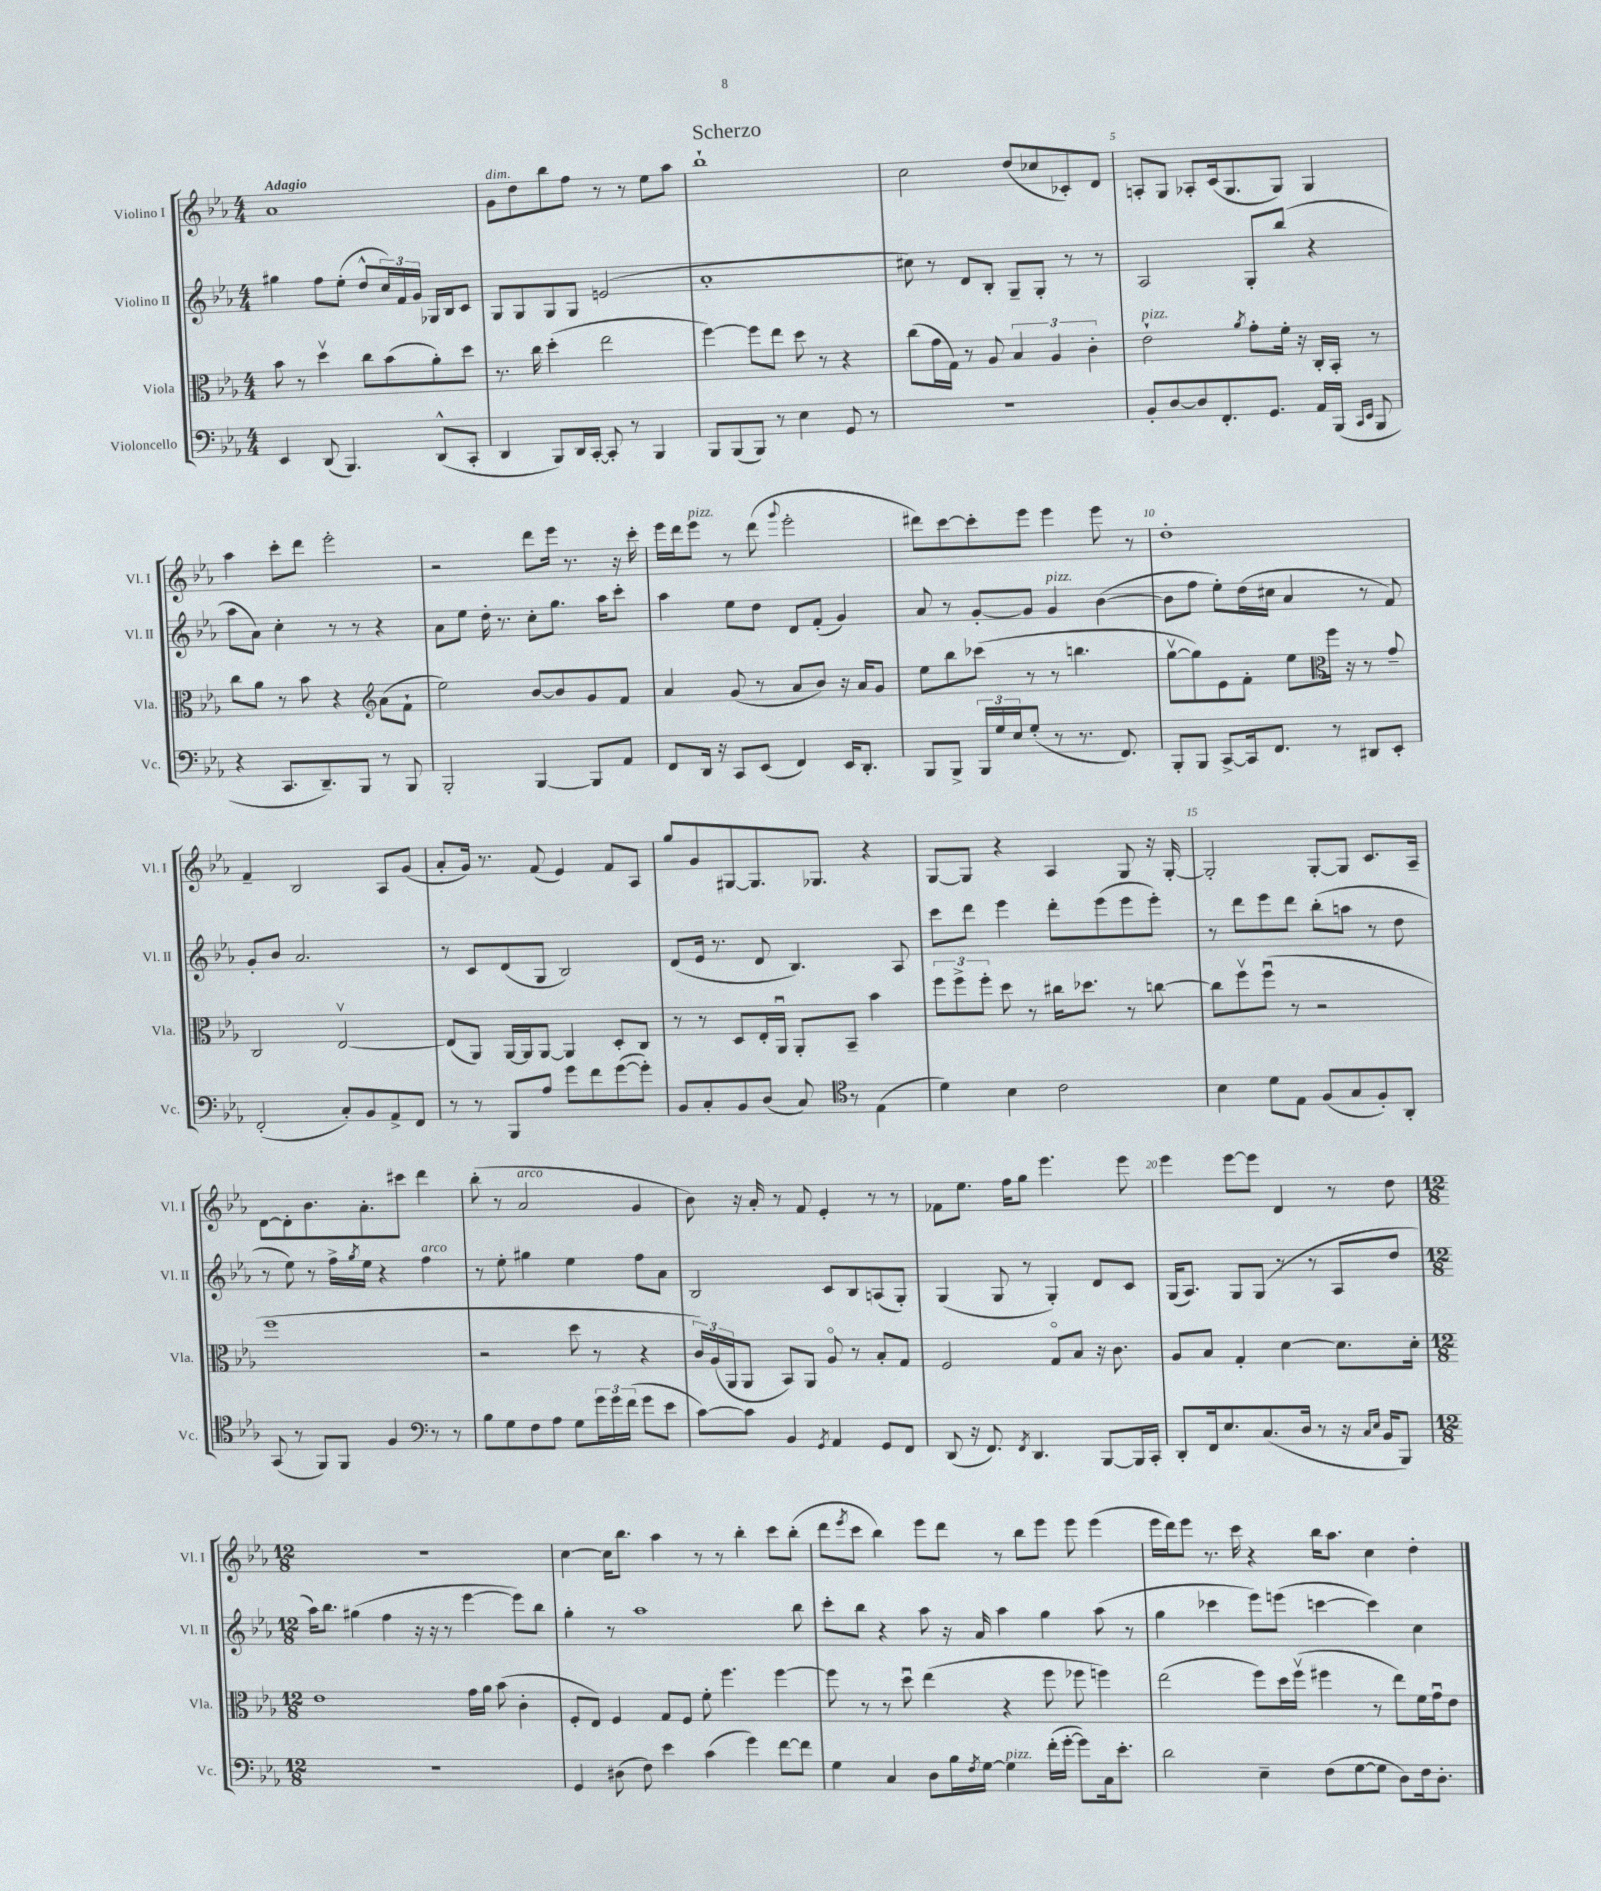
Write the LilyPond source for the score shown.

\header { title = "Scherzo" }
<<
\new StaffGroup <<
\new Staff = "s0" \with { instrumentName = "Violino I" shortInstrumentName = "Vl. I" } {
    \clef treble \key ees \major \numericTimeSignature \time 4/4 \tempo "Adagio"
    aes'1 |
    g'8^\markup { \italic "dim." } d''8 bes''8 f''8 r8 r8 ees''8 aes''8 |
    bes''1-! |
    c''2 d''8( ces''8 ces'8-.) d'8 |
    a8-. g8 aes8-. c'16( g8. g8) g4 |
    aes''4 c'''8-. d'''8 ees'''2-. |
    r2 d'''8 ees'''16 r8. r16 c'''16-. |
    ees'''16 d'''16 ees'''8^\markup { \italic "pizz." } r8 d'''8( \appoggiatura { g'''8 } ees'''2-. |
    dis'''8) c'''8~ c'''8-. ees'''8 ees'''4 ees'''8 r8 |
    d''1-. |
    f'4-- bes2 aes8 g'8( |
    aes'8-. g'16) r8. f'8( ees'4) f'8 aes8 |
    g''8 g'8 gis8~ gis8. ges8. r4 |
    g8~ g8 r4 aes4 g8 r16 g16~-. |
    g2-. g8~-. g8 c'8. aes16-- |
    d'8~ d'8-. bes'8. aes'8.-. cis'''8 d'''4 |
    bes''8-.( r8 aes'2^\markup { \italic "arco" } g'4 |
    bes'8) r16 aes'16-. r8 f'8 ees'4-. r8 r8 |
    fes'8 ees''8. f''16 g''8 ees'''4. ees'''8 |
    ees'''4 ees'''8~ ees'''8 d'4 r8 d''8 |
    \numericTimeSignature \time 12/8 R1. |
    c''4~ c''16 bes''8. aes''4 r8 r8 bes''4-. c'''8 bes''8-.( |
    d'''8 \acciaccatura { ees'''8 } c'''8 bes''4) ees'''8 d'''8 r8 bes''8 ees'''8 ees'''8 ees'''4( |
    ees'''16 d'''16) ees'''8 r8. c'''16 r4 bes''16 aes''8. c''4 d''4-. \bar "|." |
}
\new Staff = "s1" \with { instrumentName = "Violino II" shortInstrumentName = "Vl. II" } {
    \clef treble \key ees \major \numericTimeSignature \time 4/4
    gis''4 f''8 ees''8-.( d''8-^ \tuplet 3/2 { c''16) f'16 g'16 } ges16 bes16 c'8 |
    g8 g8 g8 g8 e'2( |
    aes'1-. |
    cis''8) r8 d'8 bes8-. g8-- g8-. r8 r8 |
    aes2 g8-. bes''8( r4 |
    aes''8 aes'8) c''4-. r8 r8 r4 |
    aes'8 ees''8 d''16-. r8. c''8-. g''8. aes''16 c'''8-. |
    aes''4 ees''8 d''8 d'8 f'8-.( g'4) |
    aes'8 r8 g'8~-. g'8 g'4^\markup { \italic "pizz." } bes'4~( |
    bes'8 f''8 ees''8-.) d''16( cis''16 aes'4 r8 f'8) |
    g'8-. bes'8 aes'2. |
    r8 c'8 d'8( g8 bes2) |
    d'8( ees'16 r8. d'8 bes4.) aes8 |
    c'''8 d'''8 ees'''4 d'''8-. ees'''8( ees'''8 ees'''8-.) |
    r8 d'''8 ees'''8 d'''8 bes''8-.( a''8 r8 d''8 |
    r8 ees''8) r8 f''16-> \acciaccatura { g''8 } ees''16 r4 f''4^\markup { \italic "arco" } |
    r8 ees''8-. gis''4 ees''4 f''8 aes'8 |
    bes2 c'8 bes8 a8( g8-.) |
    g4( g8 r8 g4-.) d'8 c'8 |
    g16( aes8.) g8 g8( r8 r8 aes8 d''8 |
    \numericTimeSignature \time 12/8 aes''16) bes''8. gis''4( f''4 r16 r16 r8 ees'''4~ ees'''8) bes''8 |
    g''4-. r8 aes''1 bes''8 |
    c'''8-. bes''8 r4 aes''8 r16 aes'16 aes''4 g''4 aes''8( r8 |
    g''4 ces'''4 ees'''8) e'''8( c'''4~ c'''4) c''4 \bar "|." |
}
\new Staff = "s2" \with { instrumentName = "Viola" shortInstrumentName = "Vla." } {
    \clef alto \key ees \major \numericTimeSignature \time 4/4
    bes'8 r8 d''4\upbow c''8 bes'8( aes'8-.) d''8 |
    r8. c''16 d''4-.( ees''2 |
    f''4~) f''8 ees''8 d''8 r8 r4 |
    c''8( g'16 g16) r8 aes8 \tuplet 3/2 { bes4 aes4 c'4-. } |
    ees'2-!^\markup { \italic "pizz." } \acciaccatura { aes'8 } g'8-. f'16-. r16 c16-. bes,16-. r8 |
    c''8 aes'8 r8 bes'8 r4 aes'8( f'8-! |
    \clef treble ees''2) bes'8~ bes'8 g'8 f'8 |
    aes'4 g'8( r8 aes'8 bes'8) r16 aes'16 g'8 |
    ees''8 bes''8 ces'''8( r8 r8 b''4. |
    g''8~\upbow g''8) ees'8 f'8-. ees''8 f''16 r16 r8 g'8-- |
    \clef alto c2 ees2~\upbow |
    ees8( aes,8) aes,16~ aes,16 aes,8~ aes,4 d8-. c8 |
    r8 r8 d8 ees16-. aes,16\downbow aes,8-. bes,8-- bes'4 |
    \tuplet 3/2 { f''8 f''8-> f''8-. } d''8 r8 cis''16 des''8. r8 c''8~ |
    c''8 f''8\upbow f''8\downbow( r8 r2 |
    f''1 |
    r2 d''8 r8 r4 |
    \tuplet 3/2 { c'16) aes16( aes,16 } aes,8 bes,8) aes,8 aes8\flageolet r8 bes8-. g8 |
    f2 g8\flageolet bes8 r16 c'8. |
    aes8 bes8 g4-. d'4~ d'8. d'16-. |
    \numericTimeSignature \time 12/8 ees'1 g'16 aes'16 bes'8( c'4-. |
    f8-. ees8) f4 g8 f8 f'8-. f''4. f''4~ |
    f''8 r8 r8 d''8\downbow ees''4( r4 f''8 fes''8 f''4) |
    ees''2( f''8) d''16 f''16\upbow( fis''4 r8 ees''8) f'16 g'16\downbow ees'8 \bar "|." |
}
\new Staff = "s3" \with { instrumentName = "Violoncello" shortInstrumentName = "Vc." } {
    \clef bass \key ees \major \numericTimeSignature \time 4/4
    ees,4 d,8( bes,,4.) d,8-^( c,8-. |
    d,4 bes,,8) d,16 c,16~-. c,8-. r8 bes,,4 |
    bes,,8 bes,,8( bes,,8) r8 ees4 g,8 r8 |
    R1 |
    bes,8-. d8~ d8 f,8.-. g,8. aes,16 bes,,16( \grace { c,16 ees,16 } bes,,8 |
    r4 c,8. d,8.--) bes,,8 r8 bes,,8 |
    bes,,2-. bes,,4~ bes,,8 aes,8 |
    f,8 d,16 r16 c,8 ees,8( f,4) ees,16 d,8.-. |
    bes,,8 bes,,8-> \tuplet 3/2 { bes,,16 g16 ees16 } g8-.( r8 r8. f,8.) |
    bes,,8-. bes,,8 c,8~-> c,16 f,8. r8 dis,8 ees,8-. |
    f,2-.( c8-.) bes,8 aes,8-> f,8 |
    r8 r8 bes,,8 aes8 g'8 f'8 g'8~( g'8-.) |
    bes,8 c8-. bes,8 d8( c8) r8 ees4( |
    \clef tenor d'4) bes4 c'2 |
    bes4 d'8 ees8 f8( g8 f8-.) aes,8-. |
    g,8( r8 f,8) f,8 f4 r8 r8 |
    \clef bass bes8 g8 f8 aes8 g8 \tuplet 3/2 { g'16 g'16 f'16( } g'8 ees'8 |
    c'8~) c'8 bes,4 \acciaccatura { g,8 } aes,4 g,8 f,8 |
    d,8( r16 f,8.) \acciaccatura { f,8 } d,4. bes,,8~ bes,,16 c,16-. |
    d,8-. f,16 ees8. c8.( d16 r8 r16 \grace { c16 ees16 } bes,16 bes,,8) |
    \numericTimeSignature \time 12/8 R1. |
    g,4 dis8( f8) ees'4 c'4( g'4) f'8~ f'8 |
    g4 c4 d8 bes16 \acciaccatura { f8 } g16~ g4^\markup { \italic "pizz." } f'16-.( g'16~-. g'8) c16 ees'8.-. |
    d'2 ees4-- f8( g8~ g8 d8) f16 d8.-. \bar "|." |
}
>>
>>
\layout { \context { \Score \override BarNumber.break-visibility = ##(#f #t #t) barNumberVisibility = #(every-nth-bar-number-visible 5) } }
